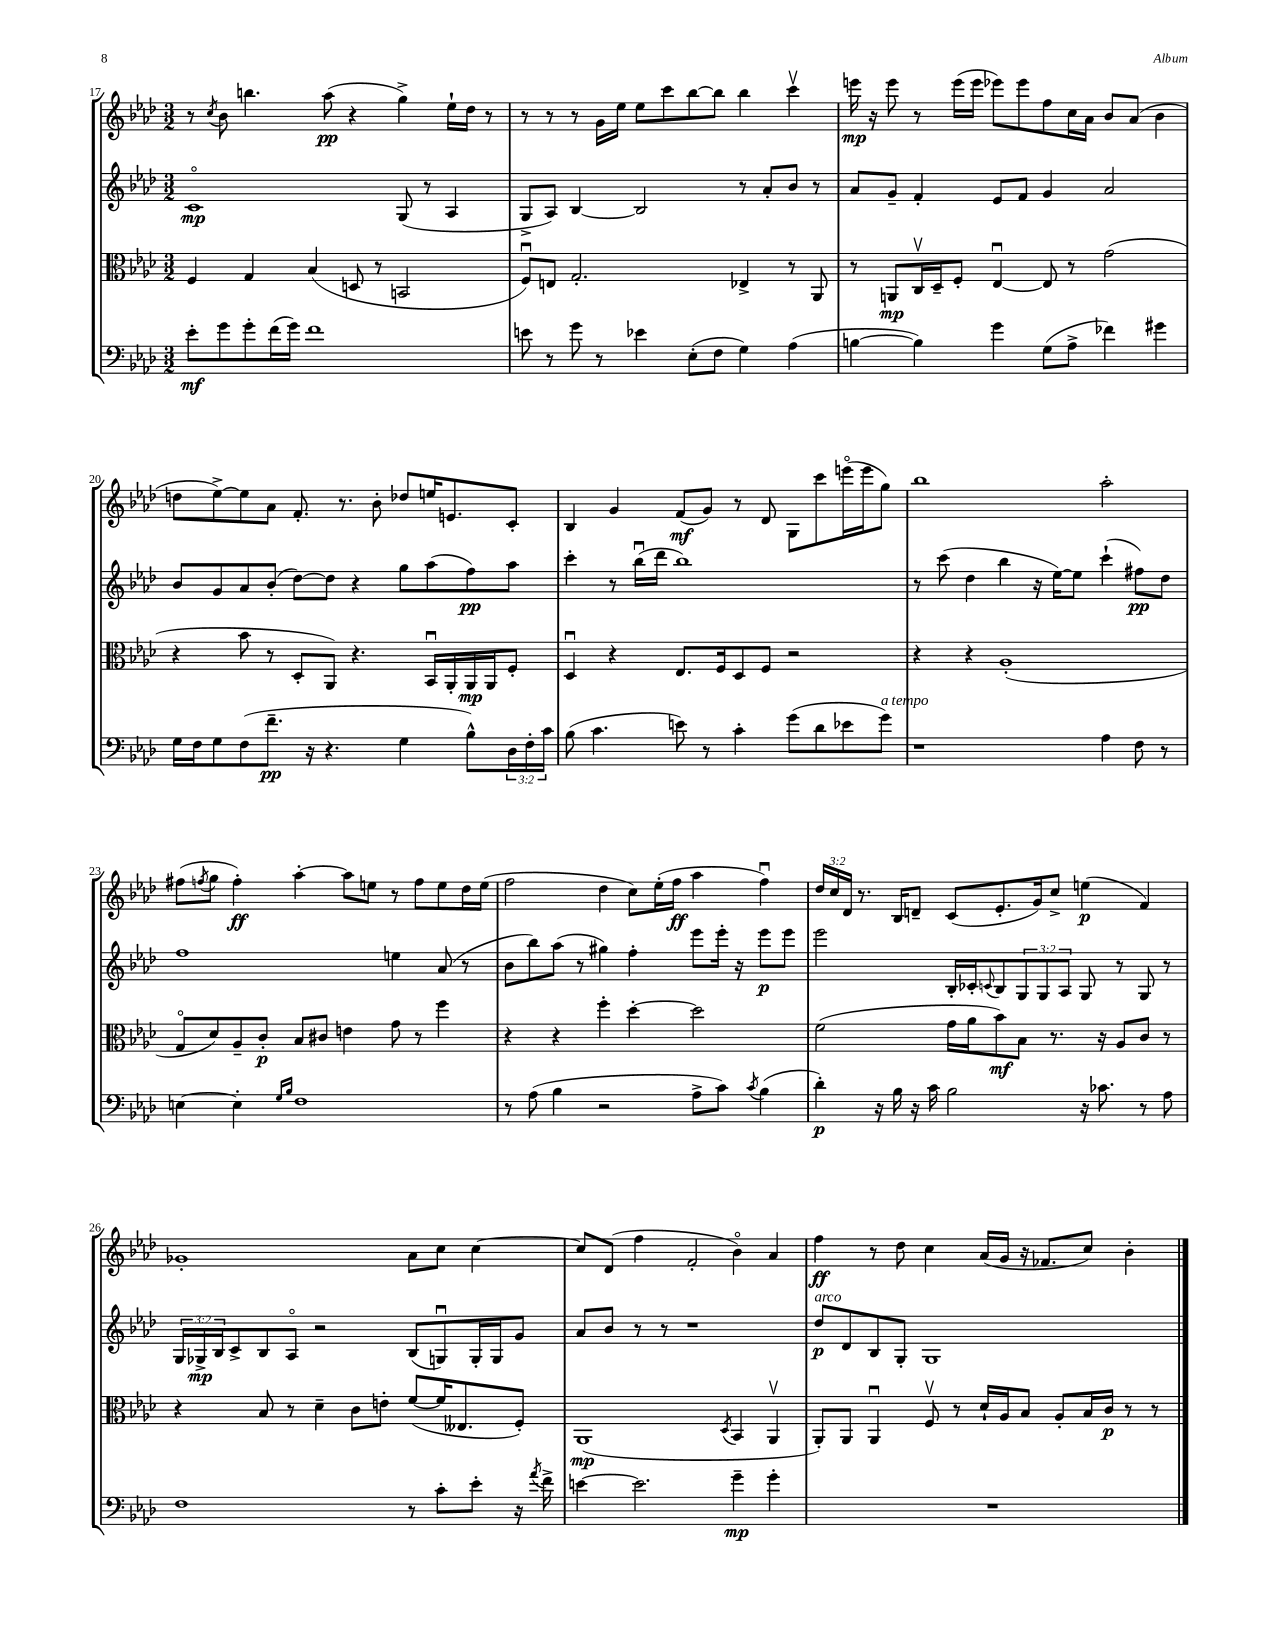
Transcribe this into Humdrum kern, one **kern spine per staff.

**kern	**kern	**kern	**kern
*staff4	*staff3	*staff2	*staff1
*clefF4	*clefC3	*clefG2	*clefG2
*k[b-e-a-d-]	*k[b-e-a-d-]	*k[b-e-a-d-]	*k[b-e-a-d-]
*M3/2	*M3/2	*M3/2	*M3/2
8e-'\L	4F/	1co	8r
.	.	.	8qcc/
8g\	.	.	8b-\
8g'\	4G/	.	4.bb\
(16f\L	.	.	.
16g\JJ)	.	.	.
1f	(4B-/	.	.
.	.	.	(8aa-\
.	8D/	.	4r
.	8r	.	.
.	2BB/	(8G/	4gg^\)
.	.	8r	.
.	.	4A-/	16ee-`\LL
.	.	.	16dd-\JJ
.	.	.	8r
=	=	=	=
8e\	8Fu/L)	8G^/L	8r
8r	8E/J	8A-/J)	8r
8g\	2.G'/	[4B-/	8r
8r	.	.	16g\LL
.	.	.	16ee-\JJ
4e-\	.	2B-/]	8ee-\L
.	.	.	8ccc\
(8E-'\L	.	.	[8bb-\
8F\J	.	.	8bb-\]J
4G\)	4E-^/	8r	4bb-\
.	.	8a-'/L	.
(4A-\	8r	8b-/J	4cccv\
.	8AA-/	8r	.
=	=	=	=
[4B\	8r	8a-/L	16eee\
.	.	.	16r
.	8AA/L	8g~/J	8eee\
4B\])	16Cv/L	4f'/	8r
.	16D-~/J	.	.
.	8F'/J	.	(16eee\LL
.	.	.	16eee\JJ
4g\	[4E-u/	8e-/L	8eee-\L)
.	.	8f/J	8eee-\
(8G\L	8E-/]	4g/	8ff\
8A-^\J	8r	.	16cc\L
.	.	.	16a-\JJ
4f-\)	(2g\	2a-/	8b-/L
.	.	.	(8a-/J
4g#\	.	.	4b-\
=	=	=	=
16G\LL	4r	8b-/L	8dd\L
16F\J	.	.	.
8G\	.	8g/	[8ee-^\)
(8F\	8b-\	8a-/	8ee-\]
8.f~\J	8r	(8b-'/J	8a-\J
.	8D-'/L	[8dd-\L)	8.f'/
16r	.	.	.
4.r	8AA-/J)	8dd-\]J	.
.	.	.	8.r
.	4.r	4r	.
.	.	.	8b-'\
4G\	.	8gg\L	8dd-/L
.	16BB-u/LL	(8aa-\	16ee/K
.	16AA-'/	.	8.e/
8B-^^\L)	16AA-/	8ff\)	.
.	16AA-/J	.	.
24D-\L	8F'/J	8aa-\J	8c'/J
24F'\	.	.	.
24c\JJ	.	.	.
=	=	=	=
(8B-\	4D-u/	4ccc'\	4B-/
4.c\	.	.	.
.	4r	8r	4g/
.	.	(16bb-u\LL	.
.	.	16ddd-\JJ	.
8e\)	8.E-/L	1bb-)	(8f/L
8r	.	.	8g/J)
.	16F/k	.	.
4c'\	8D-/	.	8r
.	8F/J	.	8d-/
(8g\L	2r	.	8G\L
8d-\	.	.	8ccc\
8e-\	.	.	(16eeeo\L
.	.	.	16eee\J
8g\J)	.	.	8gg\J)
=	=	=	=
1r	4r	8r	1bb-
.	.	(8ccc\	.
.	4r	4dd-\	.
.	(1A-'	4bb-\	.
.	.	16r	.
.	.	[16ee-\LK)	.
.	.	8ee-\]J	.
4A-\	.	(4ccc`\	2aa-'\
8F\	.	8ff#\L)	.
8r	.	8dd-\J	.
=	=	=	=
[4E\	8Go/L	1ff	(8ff#\L
.	.	.	8qff/
.	8d-/)	.	8gg\J
4E'\]	8A-~/	.	4ff'\)
.	8c'/J	.	.
16qqG/LL	.	.	.
16qqB-/JJ	.	.	.
1F	8B-/L	.	[4aa-'\
.	8c#/J	.	.
.	4e\	.	8aa-\]L
.	.	.	8ee\J
.	8g\	4ee\	8r
.	8r	.	8ff\L
.	4ff\	(8a-/	8ee\
.	.	8r	16dd-\L
.	.	.	(16ee\JJ
=	=	=	=
8r	4r	8b-\L	2ff\
(8A-\	.	8bb-\)	.
4B-\	4r	(8aa-\J	.
.	.	8r	.
2r	4ff'\	4gg#\)	4dd-\
.	[4dd-'\	4ff'\	8cc\L)
.	.	.	(16ee-'\L
.	.	.	16ff\JJ
8A-^\L	2dd-\]	8eee-\L	4aa-\
8c\J)	.	16eee-'\Jk	.
.	.	16r	.
8qc/	.	.	.
(4B-\	.	8eee-\L	4ffu\)
.	.	8eee-\J	.
=	=	=	=
4d-'\)	(2f\	2eee-\	24dd-/LL
.	.	.	24cc/
.	.	.	24d-/JJ
.	.	.	8.r
16r	.	.	.
16B-\	.	.	16B-/LK
16r	.	.	8d~/J
16c\	.	.	.
2B-\	16g\LL	16B-'/LL	(8c/L
.	16a-\J	16c-'/J	.
.	.	8qqc/	.
.	8b-\)	8B-/	8.e-'/
.	8B-\J	12G/	.
.	.	.	16g/k)
.	.	12G/	.
.	8.r	.	8cc^/J
.	.	12A-/J	.
16r	.	8G/	(4ee\
8.c-\	16r	.	.
.	8A-/L	8r	.
8r	8c/J	8G/	4f/)
8A-\	8r	8r	.
=	=	=	=
1F	4r	24G/LL	1g-'
.	.	24G-^/	.
.	.	24B-/J	.
.	.	8c^/	.
.	8B-/	8B-/	.
.	8r	8A-o/J	.
.	4d-~\	2r	.
.	8c\L	.	.
.	8e'\J	.	.
8r	([8f/L	(8B-/L	8a-\L
8c'\L	16f/]K	8Gu/)	8cc\J
.	8.E--/	.	.
8e-'\J	.	16G'/L	[4cc\
.	.	16G/J	.
16r	8F'/J)	8g/J	.
8qa-/	.	.	.
16f^\	.	.	.
=	=	=	=
[4e\	(1AA-	8a-/L	8cc/]L
.	.	8b-/J	(8d-/J
2.e\]	.	8r	4ff\
.	.	8r	.
.	.	1r	2f'/
.	8qD-/	.	.
4g~\	4BB-/	.	4b-o\)
4g'\	4AA-v/	.	4a-/
=	=	=	=
1.r	8AA-'/L)	8dd-/L	4ff\
.	8AA-/J	8d-/	.
.	4AA-u/	8B-/	8r
.	.	8G'/J	8dd-\
.	8Fv/	1G	4cc\
.	8r	.	.
.	16d-`/LL	.	(16a-/LL
.	16A-/J	.	16g/JJ
.	8B-/J	.	16r
.	.	.	8.f-/L
.	8A-'/L	.	.
.	16B-/L	.	8cc/J)
.	16c/JJ	.	.
.	8r	.	4b-'\
.	8r	.	.
==	==	==	==
*-	*-	*-	*-
